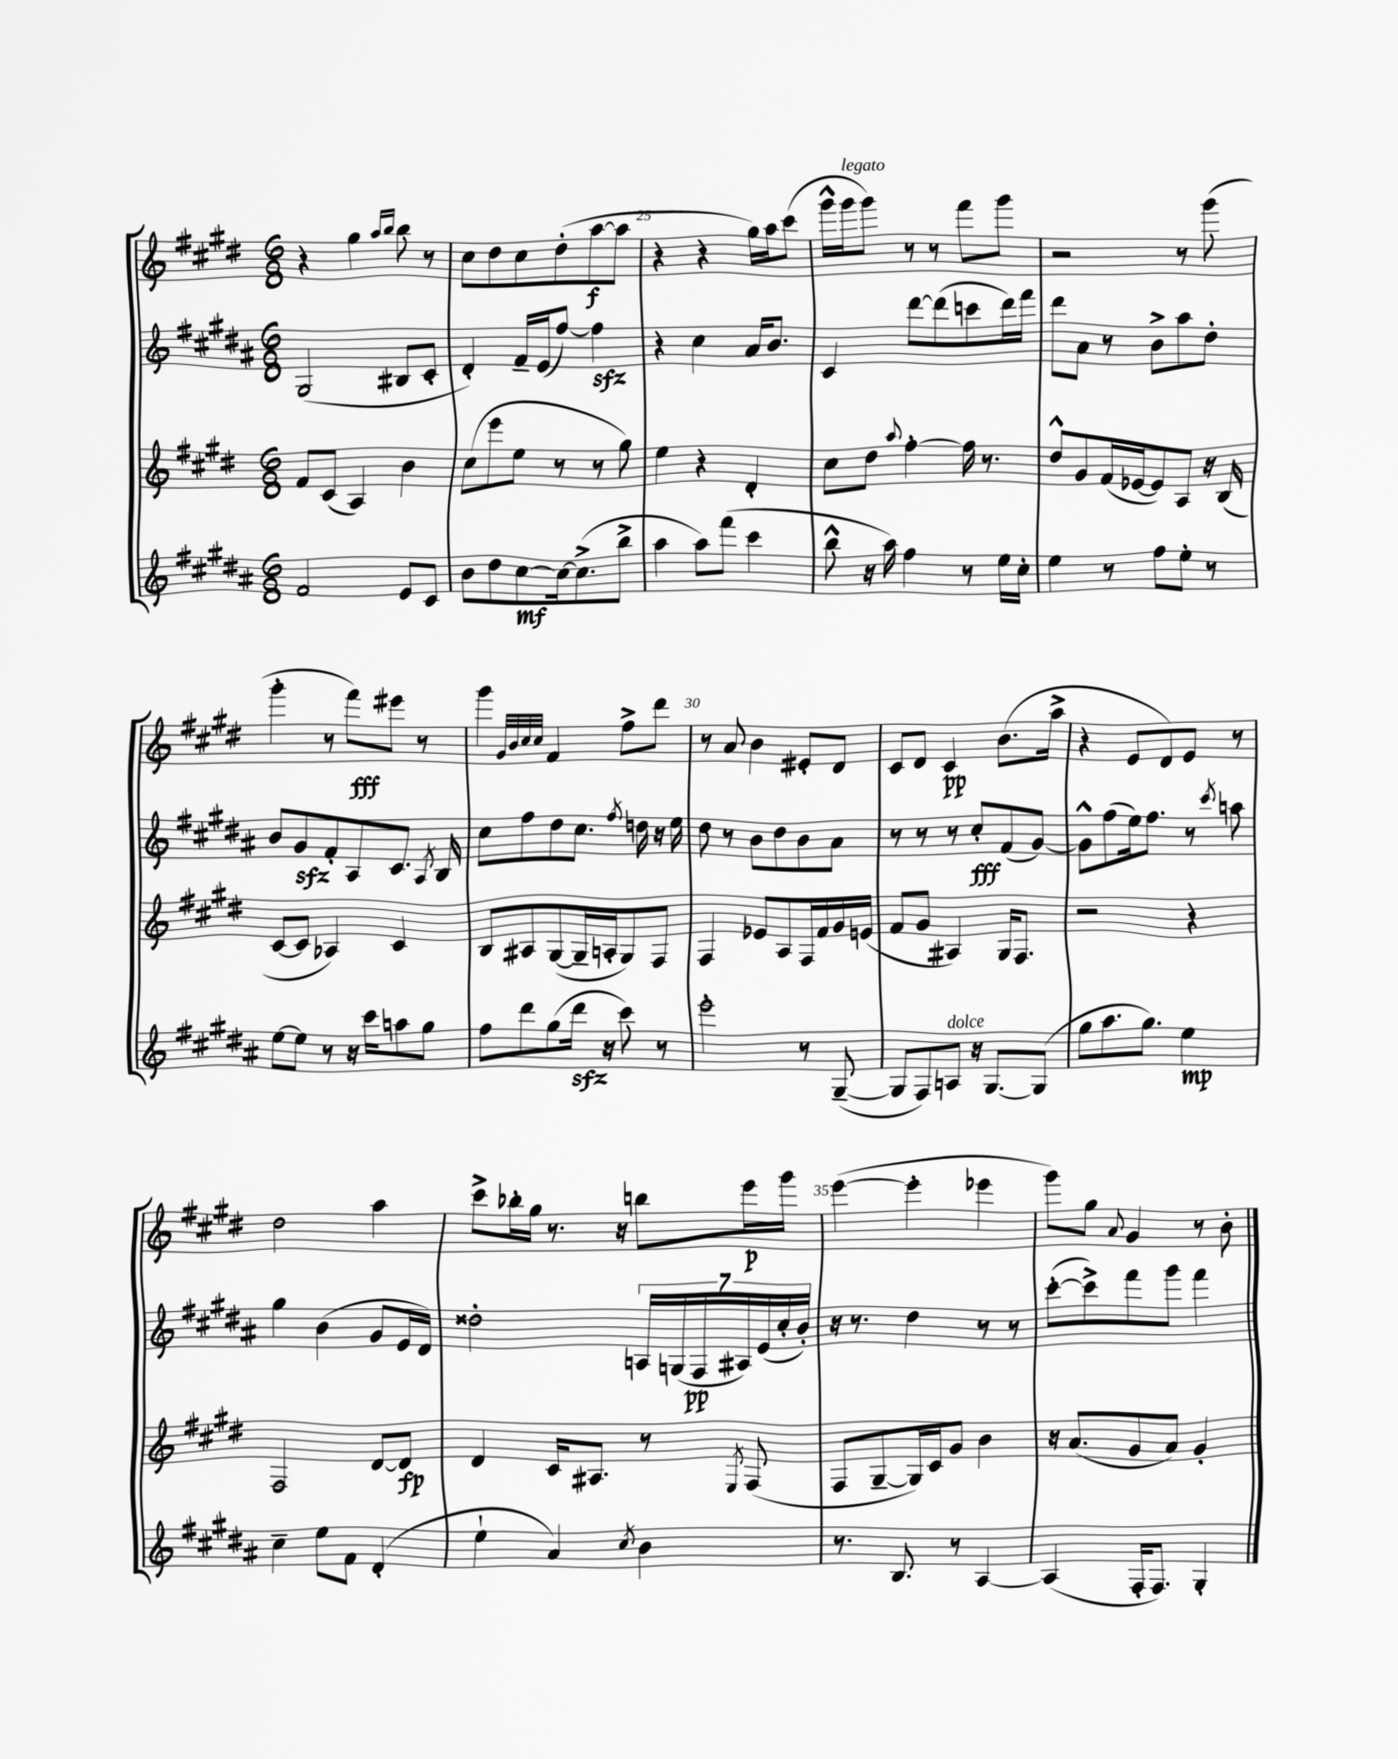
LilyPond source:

<<
\new StaffGroup <<
\new Staff = "s0" {
    \clef treble \key e \major \numericTimeSignature \time 6/8
    \autoBeamOff r4 gis''4 \grace { a''16[ b''16] } b''8 r8 |
    cis''8[ dis''8 cis''8 dis''8-.( a''8~\f a''8] |
    r4 r4 gis''16[) a''16 cis'''8]( |
    gis'''16[-^ gis'''16^\markup { \italic "legato" } gis'''8]) r8 r8 fis'''8[ gis'''8] |
    r2 r8 gis'''8( |
    gis'''4-. r8 fis'''8[\fff) eis'''8] r8 |
    gis'''4 \grace { gis'32[ b'32 cis''32 cis''32] } fis'4 fis''8[-> dis'''8] |
    r8 a'8 b'4 eis'8[-. dis'8] |
    cis'8[ dis'8] cis'4\pp b'8.[( a''16]-> |
    r4 e'8[ dis'8) e'8] r8 |
    dis''2 a''4 |
    cis'''8[-> bes''16-. gis''16] r8. r16 b''8[ e'''16\p gis'''16] |
    e'''4~( e'''4-. ees'''4 |
    gis'''8[) gis''8] \appoggiatura { a'8 } gis'4 r8 b'8-. \bar "|." |
}
\new Staff = "s1" {
    \clef treble \key b \major \numericTimeSignature \time 6/8
    \autoBeamOff gis2( bis8[ cis'8]-. |
    dis'4-.) fis'16[-- e'16( fis''8]~) fis''4\sfz |
    r4 cis''4 ais'16[ b'8.] |
    cis'4 dis'''8[~ dis'''8( c'''8 dis'''16) fis'''16] |
    dis'''8[ ais'8] r8 b'8[-> ais''8 dis''8]-. |
    b'8[ gis'8\sfz fis'8-. ais8 cis'8.] \acciaccatura { ais8 } b16 |
    cis''8[ fis''8 dis''8 cis''8.] \acciaccatura { fis''8 } d''16 r16 e''16 |
    dis''8 r8 b'8[ dis''8 b'8 ais'8] |
    r8 r8 r8 cis''8[-.\fff fis'8( gis'8]~) |
    gis'8[-^ fis''8( e''16) fis''8.] r8 \acciaccatura { cis'''8 } a''8 |
    gis''4 b'4( gis'8[ e'16 dis'16]) |
    disis''2-. \tuplet 7/4 { a16[ g16( fis16\pp ais16) e'16( cis''16-. b'16]-.) } |
    r16 r8. dis''4 r8 r8 |
    cis'''8[~-.( cis'''8->) fis'''8 gis'''8] fis'''4 \bar "|." |
}
\new Staff = "s2" {
    \clef treble \key e \major \numericTimeSignature \time 6/8
    \autoBeamOff fis'8[ cis'8]( a4) b'4 |
    cis''8[( e'''8 e''8] r8 r8 gis''8) |
    e''4 r4 dis'4-. |
    cis''8[ dis''8] \appoggiatura { a''8 } fis''4~-. fis''16 r8. |
    dis''8[-^ gis'8 fis'16( ees'16~ ees'8) a8] r16 b16( |
    cis'8[~ cis'8] aes4) cis'4 |
    b8[ ais8 gis8~( gis16-- a16-. gis8) fis8] |
    fis4 ees'8[ a8 fis16 fis'16 gis'16 e'16]( |
    fis'8[ gis'8] ais4) gis16[ fis8.] |
    r2 r4 |
    fis2 dis'8[~ dis'8]\fp |
    dis'4 cis'16[ ais8.] r8 \acciaccatura { e8 } fis8( |
    fis8[ gis8~-- gis16) cis'16 gis'8] b'4 |
    r16 a'8.[( gis'8 a'8]) gis'4-. \bar "|." |
}
\new Staff = "s3" {
    \clef treble \key b \major \numericTimeSignature \time 6/8
    \autoBeamOff fis'2 e'8[ cis'8] |
    b'8[ dis''8 cis''8~\mf cis''16~ cis''8.->( b''8]-> |
    ais''4 ais''8[) fis'''8]( cis'''4 |
    b''8-^ r16 ais''16) fis''4 r8 e''16[ cis''16]-. |
    e''4 r8 fis''8[ e''8]-. r8 |
    e''8[~ e''8] r8 r16 cis'''16[ a''8 gis''8] |
    fis''8[ dis'''8 gis''8( dis'''16]\sfz r16 cis'''8) r8 |
    e'''2-. r8 gis8~--( |
    gis8[ fis8) a8]^\markup { \italic "dolce" } r16 gis8.[~ gis8]( |
    gis''8[ ais''8. gis''8.]) e''4\mp |
    cis''4-- e''8[ fis'8] dis'4-.( |
    e''4-! ais'4) \acciaccatura { cis''8 } b'4 |
    r8. b8. r8 ais4~ |
    ais4( fis16[-. fis8.]) gis4-. \bar "|." |
}
>>
>>
\layout { \context { \Score currentBarNumber = #23 \override BarNumber.break-visibility = ##(#f #t #t) barNumberVisibility = #(every-nth-bar-number-visible 5) } }
